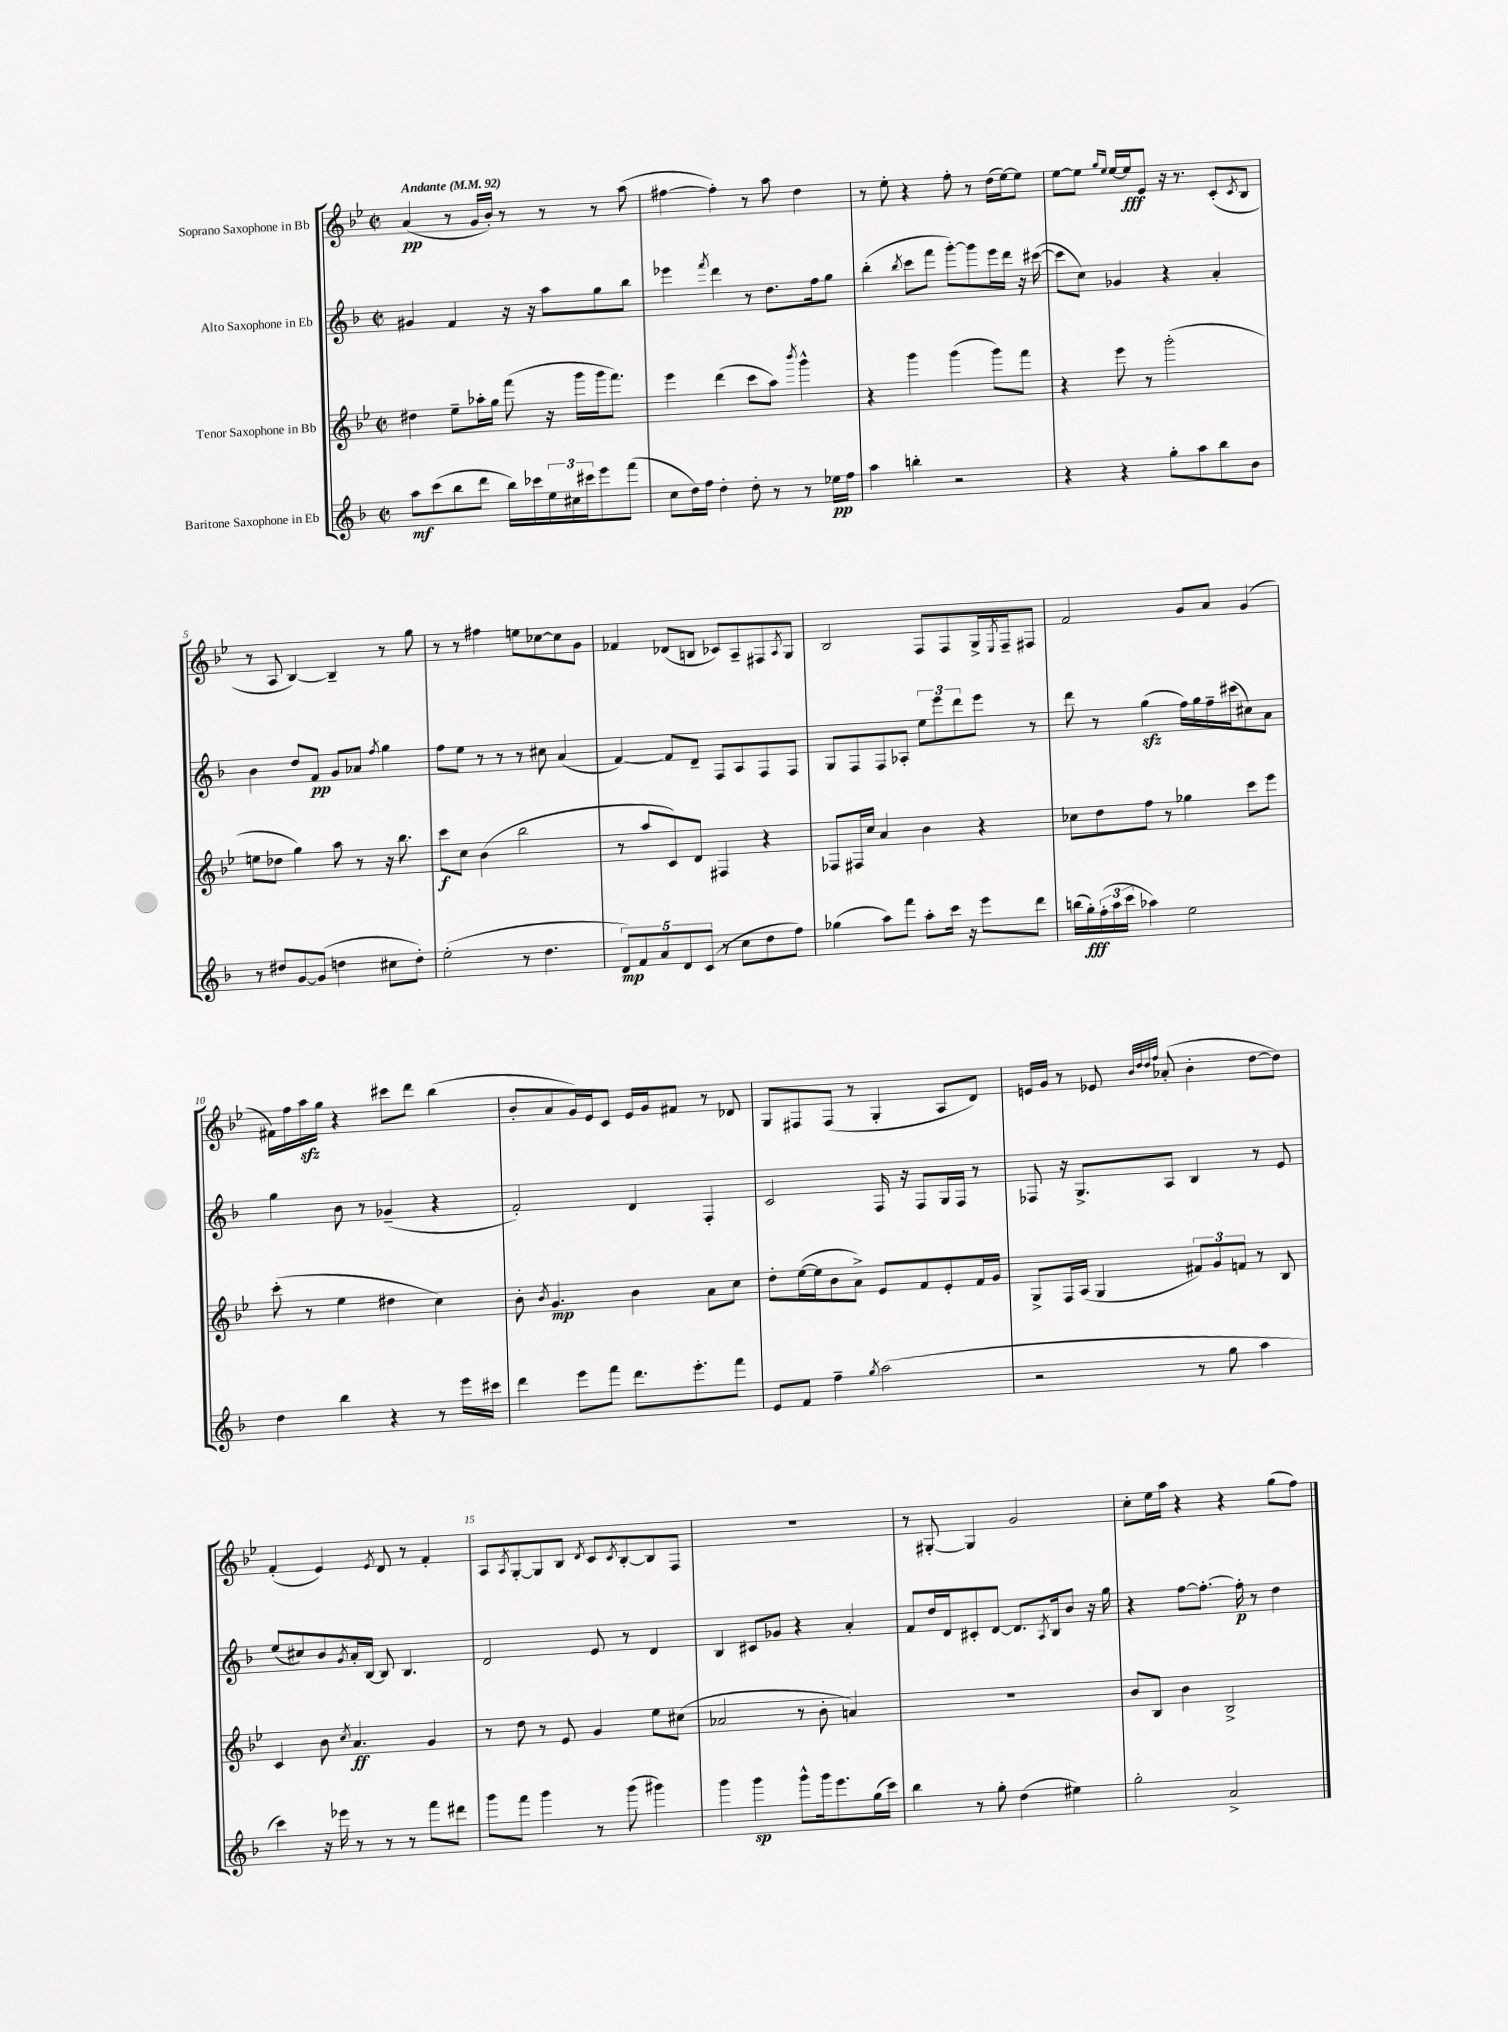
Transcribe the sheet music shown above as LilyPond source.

<<
\new StaffGroup <<
\new Staff = "s0" \with { instrumentName = "Soprano Saxophone in Bb" } {
    \clef treble \key bes \major \defaultTimeSignature \time 2/2 \tempo "Andante" 4 = 92
    a'4\pp( r8 g'16 bes'16-.) r8 r8 r8 a''8( |
    fis''4~ fis''4-.) r8 a''8 d''4 |
    r8 ees''8-. r4 f''8-. r8 d''16( ees''16~) ees''8 |
    ees''8~ ees''8 \grace { g''16 ees''16 } ees''16~ ees''16\fff ees'8 r16 r8. c'8-.( \acciaccatura { c'8 } bes8 |
    r8 a8 bes4~) bes4-- r8 g''8 |
    r8 r8 fis''4 e''8 ces''8~ ces''8 g'8 |
    fes'4 des'8( b8 ces'8) a8-- fis8 \acciaccatura { a8 } g8 |
    bes2 f8 f8 g16-> \acciaccatura { ees8 } f16-- fis8 |
    f'2 g'8 a'8 g'4( |
    fis'16) f''16 a''16\sfz g''16 r4 cis'''8 d'''8 bes''4( |
    bes'8-. a'8 g'16) ees'16 c'8 ees'16 g'16 fis'8 r8 des'8 |
    g8 fis8 fis8( r8 g4-. a8 d'8) |
    e'16 g'16 r8 ees'8 \grace { bes'32 d''32 d''32 f''32 } aes'8-.( bes'4-. d''8~ d''8) |
    f'4-.( ees'4) \acciaccatura { ees'8 } d'8 r8 f'4-. |
    a8 \acciaccatura { a8 } g8~-. g8 bes8 \acciaccatura { d'8 } c'8 \acciaccatura { c'8 } bes8~-. bes8 f8 |
    R1 |
    r8 gis8~-. gis4 g'2 |
    c''8-. ees''16 a''16 r4 r4 g''8( f''8) \bar "|." |
}
\new Staff = "s1" \with { instrumentName = "Alto Saxophone in Eb" } {
    \clef treble \key f \major \defaultTimeSignature \time 2/2
    gis'4 f'4 r16 r16 a''8 g''8 bes''8 |
    ees'''4 \acciaccatura { f'''8 } d'''4 r8 d''8. f''16 g''8 |
    bes''4-.( \acciaccatura { bes''8 } c'''8 f'''8 g'''8~-.) g'''8 e'''16 d'''16 r16 cis'''16~( |
    cis'''8 c''8) ges'4 r4 a'4-. |
    bes'4 d''8 f'8\pp g'8 aes'8 \acciaccatura { f''8 } g''4 |
    f''8 e''8 r8 r8 r8 cis''8 a'4( |
    f'4~) f'8 d'8-- f8 a8 f8 f8 |
    g8 f8 f8 aes8-. \tuplet 3/2 { e''8 e'''8 d'''8 } e'''8 r8 |
    d'''8 r8 g''4\sfz( f''16) g''16 f''16-- cis'''16( cis''8) a'8 |
    g''4 bes'8 r8 ges'4--( r4 |
    f'2-.) d'4 f4-. |
    c'2 f16 r16 f8 g16 f16 r8 |
    fes8 r16 g8.-> a8 bes4 r8 e'8 |
    e''8( cis''8) bes'8 \acciaccatura { g'8 } a'16-. bes16~ bes8 bes4. |
    d'2 e'8 r8 d'4 |
    bes4 cis'8 ges'8 r4 a'4-. |
    f'8 d''16 d'16 cis'8-. d'8~ d'8. \acciaccatura { a8 } bes16 bes'8 r16 g''16 |
    r4 f''8~ f''8.~-. f''16-.\p r8 d''4 \bar "|." |
}
\new Staff = "s2" \with { instrumentName = "Tenor Saxophone in Bb" } {
    \clef treble \key bes \major \defaultTimeSignature \time 2/2
    dis''4 ees''8-- aes''16-. g''16 f'''8( r16 g'''16 g'''16 f'''8.) |
    ees'''4 d'''4( c'''8 a''8) \acciaccatura { bes'''8 } g'''4-^ |
    r4 g'''4 g'''4( g'''8) f'''8 |
    r4 ees'''8 r8 g'''2-.( |
    e''8 des''8 g''4) a''8 r8 r16 bes''8. |
    c'''8\f c''8 bes'4( bes''2 |
    r8 a''8 c'8) d'8 fis4 r4 |
    fes8 fis16 c''16 a'4 bes'4 r4 |
    ces''8 d''8 f''8 r8 ges''4 c'''8 ees'''8 |
    c'''8-.( r8 ees''4 dis''4 c''4) |
    bes'8-. \acciaccatura { bes'8 } g'4.\mp bes'4 a'8 c''8 |
    d''8-. ees''16~( ees''16 bes'8 a'8->) ees'8 f'8 ees'8-. f'16 g'16 |
    g8-> f16 a16( g4 \tuplet 3/2 { fis'8) g'8 f'8 } r8 bes8 |
    c'4 bes'8 \acciaccatura { c''8 } a'4.\ff g'4 |
    r8 d''8 r8 ees'8 g'4 ees''8 cis''8( |
    aes'2 r8 bes'8-. a'4) |
    R1 |
    bes'8 bes8 bes'4 bes2-> \bar "|." |
}
\new Staff = "s3" \with { instrumentName = "Baritone Saxophone in Eb" } {
    \clef treble \key f \major \defaultTimeSignature \time 2/2
    a''8\mf c'''8( bes''8 d'''8 bes''16) ces'''16 \tuplet 3/2 { e''16 cis''16 cis'''16 } e'''8 f'''8( |
    c''8 d''16) f''16 d''4-. d''8-. r8 r8 ees''16\pp f''16 |
    a''4 b''4-. r2 |
    r4 r4 g''8-. a''8 bes''8 bes'8 |
    r8 dis''8 g'8~ g'8( d''4 cis''8 d''8-.) |
    e''2-.( r8 d''4. |
    \tuplet 5/4 { d'8\mp) f'8 a'8 d'8 c'8( } r8 c''8 d''8 f''8) |
    ges''4( a''8) f'''8 a''8-. c'''16 r16 e'''8 d'''8 |
    b''16( g''16-.\fff) \tuplet 3/2 { f''16-.( a''16 c'''16 } aes''4) e''2 |
    d''4 bes''4 r4 r8 e'''16 cis'''16 |
    d'''4 e'''8 f'''8 d'''8. e'''8.-. f'''8 |
    e'8 f'8 f''4-- \acciaccatura { g''8 } a''2( |
    r2 r8 g''8 a''4 |
    c'''4) r16 ees'''16 r8 r8 r8 f'''8 dis'''8 |
    g'''8 f'''8 g'''4 r8 g'''8( gis'''4) |
    g'''4 g'''4\sp g'''8-^ g'''16 e'''8. g''16( c'''16) |
    bes''4 r8 g''8-. d''4( eis''4) |
    g''2-. a'2-> \bar "|." |
}
>>
>>
\layout { \context { \Score \override BarNumber.break-visibility = ##(#f #t #t) barNumberVisibility = #(every-nth-bar-number-visible 5) } }
